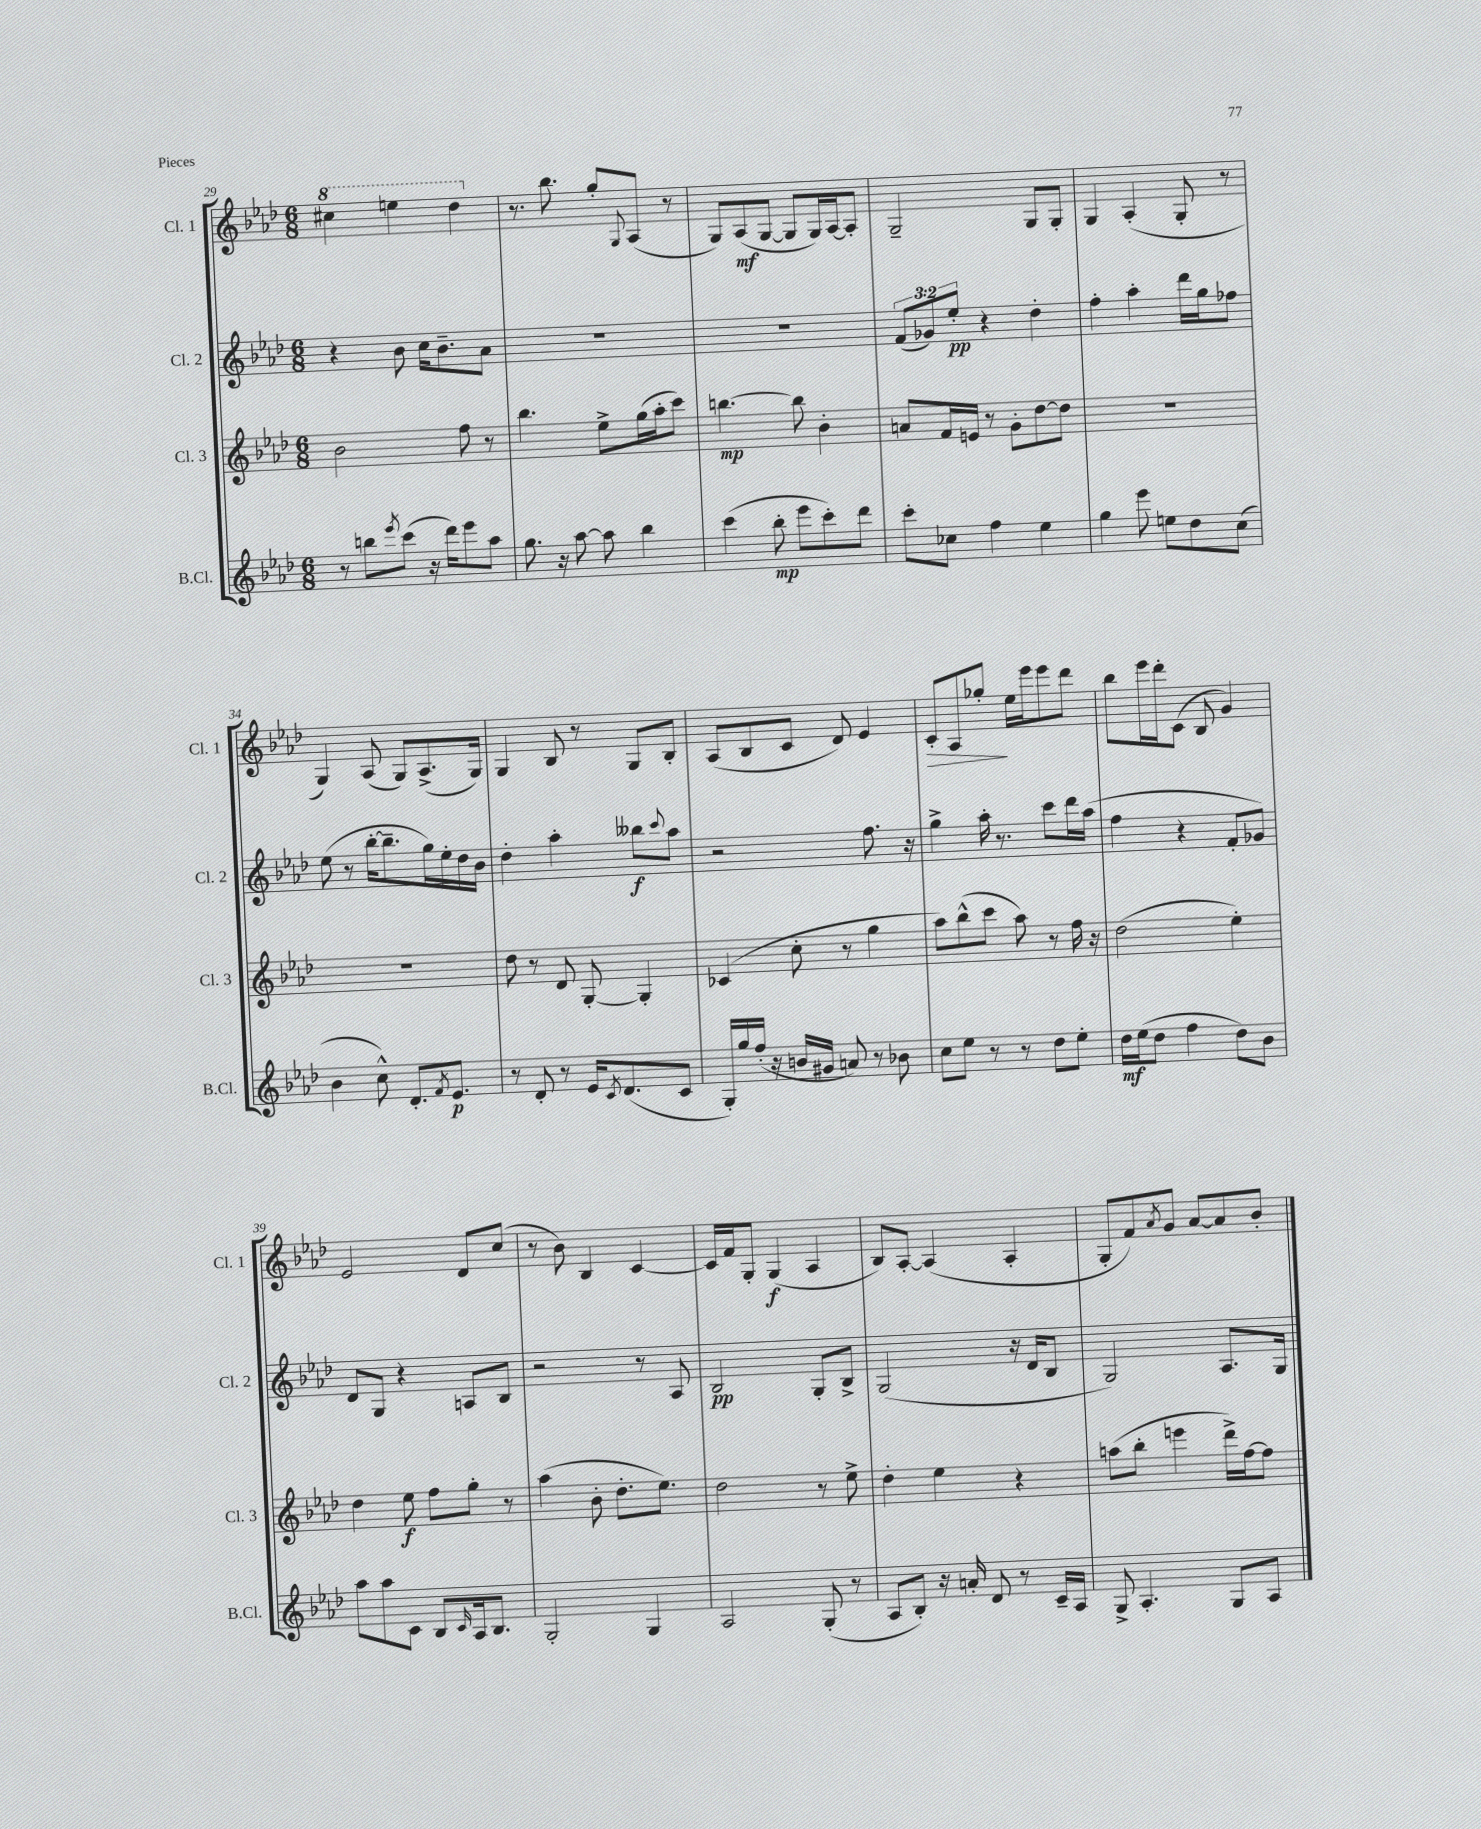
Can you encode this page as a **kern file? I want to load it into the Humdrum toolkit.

**kern	**kern	**kern	**kern
*staff4	*staff3	*staff2	*staff1
*clefG2	*clefG2	*clefG2	*clefG2
*k[b-e-a-d-]	*k[b-e-a-d-]	*k[b-e-a-d-]	*k[b-e-a-d-]
*M6/8	*M6/8	*M6/8	*M6/8
8r	2b-\	4r	4ccc#\
8bb\L	.	.	.
8qeee-/	.	.	.
(8ccc\J	.	8b-\	4eee\
16r	.	16cc\LK	.
16ddd-\LK)	.	8.b-~\	.
8eee-\	8ff\	.	4ddd-\
8aa-\J	8r	8a-\J	.
=	=	=	=
8.gg\	4.bb-\	2.r	8.r
16r	.	.	8.bb-\
[8aa-\	.	.	.
8aa-\]	8ee-^\L	.	8gg'/L
.	.	.	8qqG/
4bb-\	(16gg\L	.	(8A-/J
.	16aa-'\J	.	.
.	8ccc\J)	.	8r
=	=	=	=
(4ccc\	[4.bb\	2.r	8G/L)
.	.	.	(8A-/
8bb-'\	.	.	[8G/J
8eee-\L	8bb\]	.	8G/]L
8ccc'\)	4b-'\	.	16G/L)
.	.	.	[16A-/J
8ddd-\J	.	.	8A-'/]J
=	=	=	=
8ccc'\L	8a/L	(12f/L	2G~/
.	.	12g-/)	.
8cc-\J	16f/L	.	.
.	.	12ee-'/J	.
.	16e/JJ	.	.
4ff\	8r	4r	.
.	8g'\L	.	.
4ee-\	[8dd-\	4dd-'\	8G/L
.	8dd-\]J	.	8G'/J
=	=	=	=
4gg\	2.r	4ff'\	4G/
8eee-\	.	4aa-'\	(4A-'/
8ee\L	.	.	.
8dd-\	.	16ddd-\LL	8G'/
.	.	16gg\J	.
(8cc\J	.	8ff-\J	8r
=	=	=	=
4b-\	2.r	(8ee-\	4G/)
.	.	8r	.
8cc^^\)	.	[16bb-'\LK	(8A-/
.	.	8.bb-~\]	.
8.d-'/L	.	.	8G/L)
.	.	16gg\L)	(8.A-^/
8qf/	.	.	.
8.e-/J	.	16ee-'\	.
.	.	16dd-\	.
.	.	16b-\JJ	16G/Jk)
=	=	=	=
8r	8dd-\	4dd-'\	4G/
8d-'/	8r	.	.
8r	8d-/	4aa-'\	8B-/
16e-/LK	[8G'/	.	8r
8qc/	.	.	.
(8.d-/	.	.	.
.	4G'/]	8bb--\L	8G/L
.	.	8qqccc/	.
8c/J	.	8aa-\J	8B-'/J
=	=	=	=
16G'/LL)	(4c-/	2r	(8A-/L
16gg/	.	.	.
(16ff'/JJ	.	.	8B-/
16r	.	.	.
16b/LL	8cc'\	.	8c/J
16g#/JJ	.	.	.
8a/)	8r	.	8d-/)
8r	4gg\	8.ff\	4e-/
8b-\	.	.	.
.	.	16r	.
=	=	=	=
8cc\L	8aa-\L)	4gg^\	8c'/L
8ee-\J	(8bb-^^\	.	8A-/
8r	8ccc\J	16aa-'\	8gg-'/J
.	.	8.r	.
8r	8aa-\)	.	16ee-\LL
.	.	.	16eee-\J
8dd-\L	8r	8ccc\L	8eee-\
8ee-'\J	16ff\	16ddd-\L	8ddd-\J
.	16r	(16aa-\JJ	.
=	=	=	=
16dd-\LL	(2dd-\	4ff\	8bb-\L
(16ee-\J	.	.	.
8dd-\J	.	.	16eee-\L
.	.	.	16ddd-'\J
4ff\	.	4r	(8c\J
.	.	.	8B-/
8dd-\L)	4ee-'\)	8f'/L	4g/)
8b-\J	.	8g-/J)	.
=	=	=	=
8aa-\L	4dd-\	8d-/L	2e-/
8aa-\	.	8G/J	.
8c\J	8ee-\	4r	.
8B-/L	8ff\L	.	.
16qqc/	.	.	.
16A-/k	8gg'\J	8A/L	8d-/L
8.B-/J	.	.	.
.	8r	8B-/J	(8cc/J
=	=	=	=
2G'/	(4aa-\	2r	8r
.	.	.	8b-\)
.	8b-'\	.	4B-/
.	8.dd-'\L	.	.
4G/	.	8r	[4c/
.	8.ee-\J)	.	.
.	.	8A-/	.
=	=	=	=
2A-/	2dd-\	2B-/	16c/]LL
.	.	.	16f/J
.	.	.	8G'/J
.	.	.	(4G/
(8G'/	8r	8G'/L	4A-/
8r	8ee-^\	8B-^/J	.
=	=	=	=
8A-/L	4dd-'\	(2G/	8B-/L)
8B-'/J)	.	.	[8A-'/J
16r	4ee-\	.	(4A-/]
16a'/	.	.	.
8d-/	.	.	.
8r	4r	16r	4A-'/
.	.	16d-/LK	.
16c~/LL	.	8B-/J	.
16A-/JJ	.	.	.
=	=	=	=
8G^/	(8aa\L	2G/)	8G'/L
4.A-'/	8bb-'\J	.	8f/)
.	.	.	8qa-/
.	4eee\	.	8g/J
.	.	.	[8a-/L
8G/L	16ddd-^\LL)	8.A-/L	8a-/]
.	[16ff\J	.	.
8A-/J	8ff\]J	.	8b-'/J
.	.	16G/Jk	.
==	==	==	==
*-	*-	*-	*-
